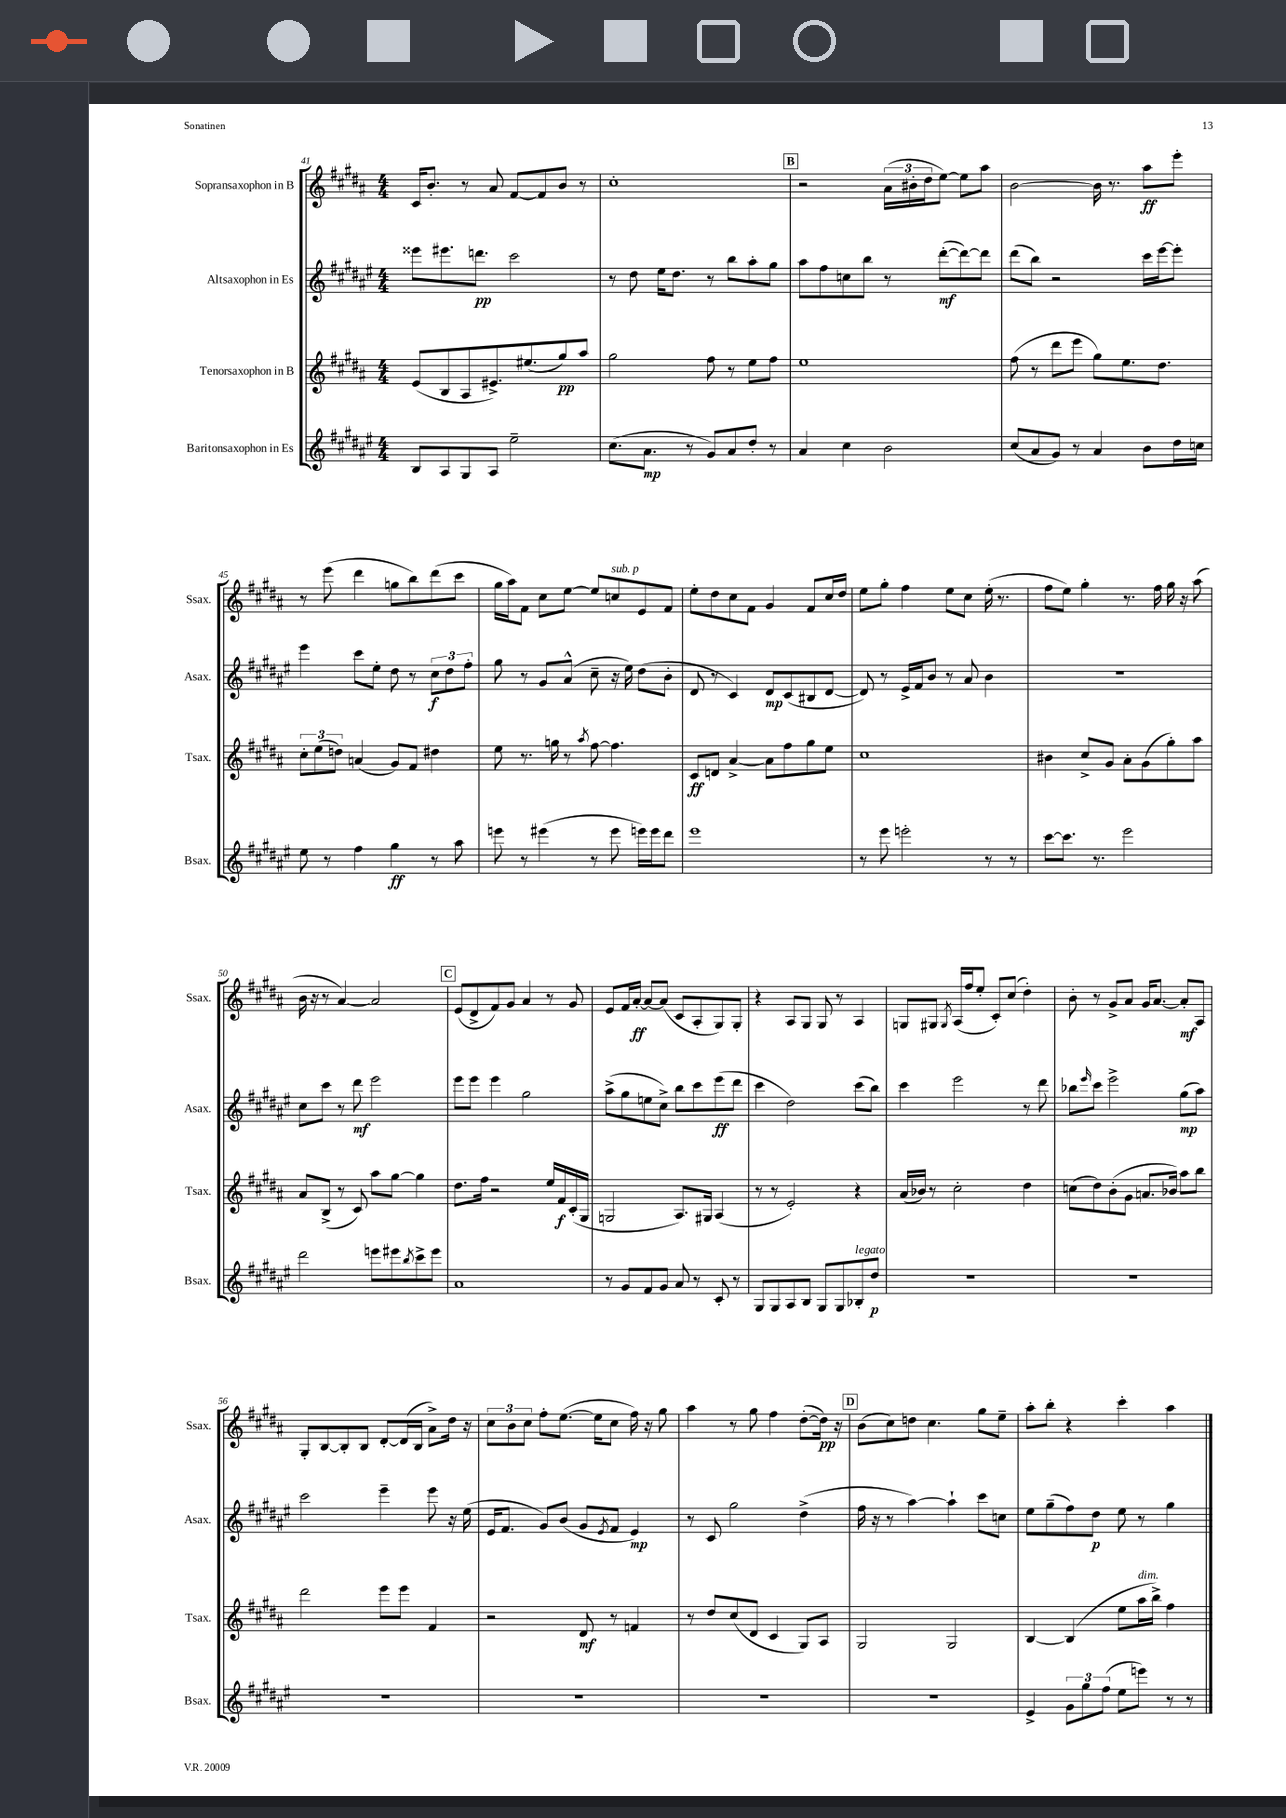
<<
\new StaffGroup <<
\new Staff = "s0" \with { instrumentName = "Sopransaxophon in B" shortInstrumentName = "Ssax." } {
    \clef treble \key b \major \numericTimeSignature \time 4/4
    cis'16 b'8.-. r8 ais'8 fis'8~ fis'8 b'8 r8 |
    cis''1-. |
    \mark \markup { \box "B" } r2 \tuplet 3/2 { ais'16( bis'16-. dis''16 } e''8~) e''8 ais''8 |
    b'2~ b'16 r8. ais''8\ff e'''8-. |
    r8 e'''8( dis'''4 g''8 b''8) dis'''8( cis'''8 |
    gis''16 ais''16) fis'8 cis''8 e''8~ e''8 c''8^\markup { \italic "sub. p" } e'8 fis'8 |
    e''8-. dis''8 cis''8 fis'8 gis'4 fis'8 cis''16 dis''16 |
    e''8 gis''8-. fis''4 e''8 cis''8 e''16-.( r8. |
    fis''8 e''8) gis''4-. r8. fis''16 gis''16 r16 ais''8( |
    b'16 r16 r8 ais'4~) ais'2 |
    \mark \markup { \box "C" } e'8( dis'8-> fis'8) gis'8 ais'4 r8 gis'8 |
    e'8 fis'16 ais'16~-.\ff ais'8~ ais'8( cis'8 ais8-. gis8) gis8-. |
    r4 ais8 gis8 gis8 r8 ais4 |
    g8 gis8 \acciaccatura { gis8 } ais16( fis''16 e''8-. cis'8-.) cis''8( dis''4-.) |
    b'8-. r8 gis'8-> ais'8 gis'16 ais'8.~ ais'8-.\mf ais8 |
    gis8-. b8~ b8-. b8 dis'8~-. dis'16( b16 ais'8->) dis''16 r16 |
    \tuplet 3/2 { cis''8 b'8 cis''8 } fis''8-. e''8.~( e''16 cis''8 fis''16) r16 gis''8 |
    ais''4 r8 gis''8 fis''4 dis''8~-.( dis''16\pp) r16 |
    \mark \markup { \box "D" } b'8( cis''8) d''8 cis''4. gis''8 e''8-- |
    ais''8-. b''8-. r4 cis'''4-. ais''4 \bar "|." |
}
\new Staff = "s1" \with { instrumentName = "Altsaxophon in Es" shortInstrumentName = "Asax." } {
    \clef treble \key fis \major \numericTimeSignature \time 4/4
    eisis'''8 eis'''8. d'''8.\pp cis'''2 |
    r8 dis''8 eis''16 dis''8. r8 b''8 ais''8-. gis''8 |
    \mark \markup { \box "B" } ais''8 fis''8 c''8 b''8 r8 dis'''8~-.\mf( dis'''8~) dis'''8 |
    dis'''8( b''8) r2 cis'''16 eis'''16~ eis'''8-. |
    eis'''4 cis'''8 eis''8-. dis''8 r8 \tuplet 3/2 { cis''8\f dis''8 fis''8-. } |
    gis''8 r8 gis'8 ais'8-^( cis''8-- r16 eis''16) dis''8( b'8-. |
    dis'8 r8 cis'4) dis'8\mp cis'8( bis8 dis'8~ |
    dis'8) r8 eis'16-> fis'16 b'8 r8 ais'8 b'4 |
    R1 |
    cis''8 cis'''8 r8 dis'''8\mf eis'''2 |
    \mark \markup { \box "C" } eis'''8 eis'''8 eis'''4 gis''2 |
    ais''8->( gis''8 e''8 cis''8->) b''8 cis'''8 eis'''8\ff( dis'''8 |
    cis'''4 dis''2) cis'''8( b''8) |
    cis'''4 eis'''2 r8 dis'''8 |
    bes''8 \grace { eis'''16 } cis'''8 eis'''2-> gis''8\mp( ais''8) |
    cis'''2 eis'''4-- eis'''8 r16 eis''16( |
    eis'16 fis'8. gis'8) b'8( gis'8 \acciaccatura { eis'8 } fis'8 eis'4\mp) |
    r8 cis'8 gis''2 dis''4->( |
    \mark \markup { \box "D" } fis''16 r16 r8 ais''4~) ais''4-! cis'''8 c''8 |
    eis''8 gis''8--( fis''8) dis''8\p eis''8 r8 gis''4 \bar "|." |
}
\new Staff = "s2" \with { instrumentName = "Tenorsaxophon in B" shortInstrumentName = "Tsax." } {
    \clef treble \key b \major \numericTimeSignature \time 4/4
    e'8( b8 ais8 eis'8.->) eis''8.( gis''8\pp) ais''8 |
    gis''2 fis''8 r8 e''8 fis''8 |
    \mark \markup { \box "B" } e''1 |
    fis''8( r8 dis'''8 e'''8 gis''8) e''8. dis''8. |
    \tuplet 3/2 { cis''8-. e''8( d''8) } a'4( gis'8) fis'8 dis''4 |
    e''8 r8. g''16 r8 \acciaccatura { ais''8 } fis''8~ fis''4. |
    cis'8\ff d'8 ais'4~-> ais'8 fis''8 gis''8 e''8 |
    cis''1 |
    bis'4 cis''8-> gis'8 ais'8-. gis'8( gis''8-.) ais''8 |
    ais'8 b8->( r8 cis'8) ais''8 gis''8~ gis''4 |
    \mark \markup { \box "C" } dis''8. fis''16 r2 e''16 fis'16\f cis'16-.( gis16 |
    g2 ais8.) gis16 ais4( |
    r8 r8 e'2-.) r4 |
    ais'16( bes'16) r8 cis''2-. dis''4 |
    c''8( dis''8) b'8-.( gis'8 a'8. bes'16) ais''8 b''8 |
    dis'''2 e'''8 e'''8 fis'4 |
    r2 dis'8\mf r8 f'4 |
    r8 dis''8 cis''8( dis'8 cis'4 gis8) ais8 |
    \mark \markup { \box "D" } gis2 gis2 |
    b4~ b4( e''8 ais''16^\markup { \italic "dim." } b''16->) fis''4 \bar "|." |
}
\new Staff = "s3" \with { instrumentName = "Baritonsaxophon in Es" shortInstrumentName = "Bsax." } {
    \clef treble \key fis \major \numericTimeSignature \time 4/4
    b8 ais8 gis8 ais8 eis''2-- |
    cis''8.( ais'8.\mp r8 gis'8) ais'8 dis''8-. r8 |
    \mark \markup { \box "B" } ais'4 cis''4 b'2 |
    cis''8( ais'8 gis'8) r8 ais'4 b'8 dis''16 c''16 |
    eis''8 r8 fis''4 gis''4\ff r8 ais''8 |
    e'''8 r8 eis'''4( r8 eis'''8 e'''16) e'''16 dis'''8 |
    eis'''1 |
    r8 eis'''8 e'''2-. r8 r8 |
    cis'''8~ cis'''8. r8. eis'''2 |
    dis'''2 e'''8 eis'''8 \acciaccatura { b''8 } cis'''8-> eis'''8 |
    \mark \markup { \box "C" } ais'1 |
    r8 gis'8 fis'8 gis'8 ais'8 r8 cis'8-. r8 |
    gis8 gis8 ais8 b8 gis8 gis8 bes8-.^\markup { \italic "legato" } dis''8\p |
    R1 |
    R1 |
    R1 |
    R1 |
    R1 |
    \mark \markup { \box "D" } R1 |
    eis'4-> \tuplet 3/2 { gis'8 gis''8 fis''8( } eis''8 e'''8) r8 r8 \bar "|." |
}
>>
>>
\layout { \context { \Score currentBarNumber = #41 } }
